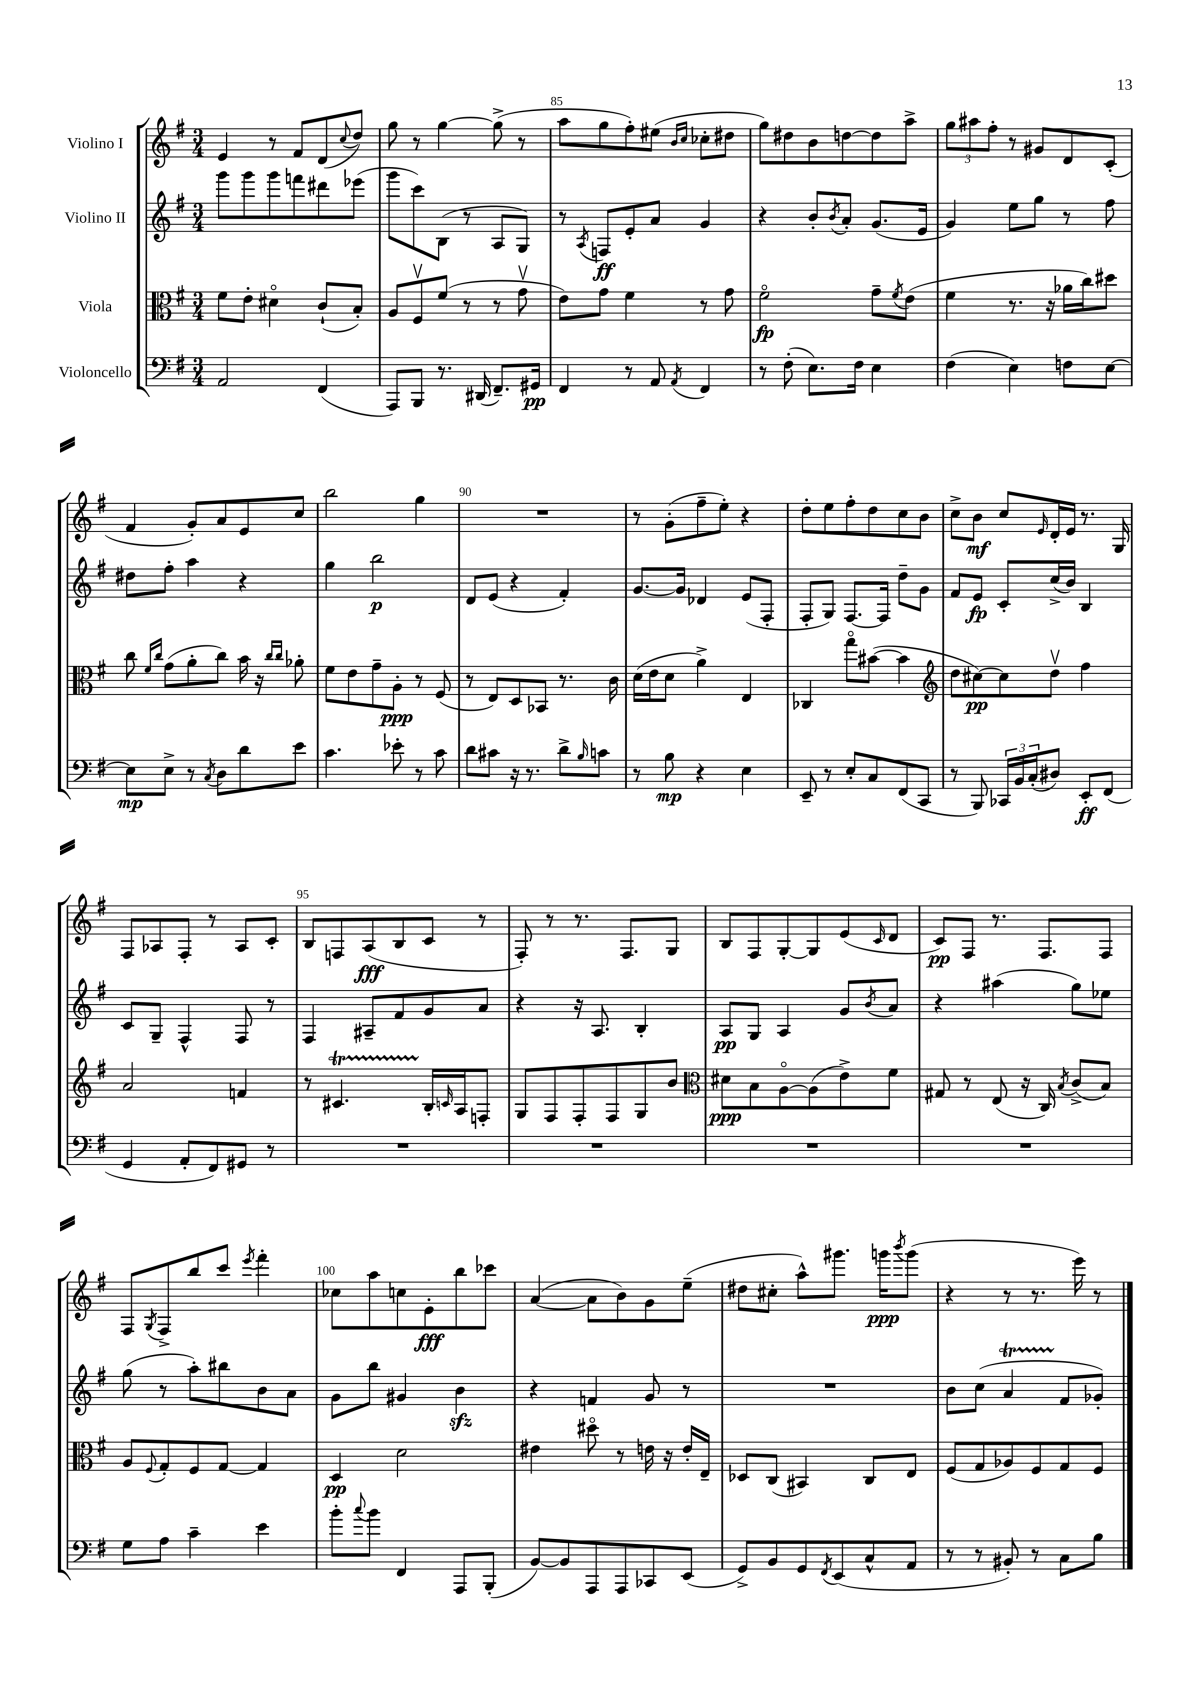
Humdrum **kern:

**kern	**dynam	**kern	**dynam	**kern	**dynam	**kern	**dynam
*part4	*part4	*part3	*part3	*part2	*part2	*part1	*part1
*staff4	*staff4	*staff3	*staff3	*staff2	*staff2	*staff1	*staff1
*I"Violoncello	*	*I"Viola	*	*I"Violino II	*	*I"Violino I	*
*clefF4	*	*clefC3	*	*clefG2	*	*clefG2	*
*k[f#]	*	*k[f#]	*	*k[f#]	*	*k[f#]	*
*M3/4	*	*M3/4	*	*M3/4	*	*M3/4	*
=83	=83	=83	=83	=83	=83	=83	=83
2AA/	.	8f#\L	.	8ggg\L	.	4e/	.
.	.	8e'\J	.	8ggg\	.	.	.
.	.	4d#X\	.	8ggg\	.	8r	.
.	.	.	.	8fffn\	.	8f#/L	.
(4FF#/	.	(8c`/L	.	8ddd#X\	.	(8d/	.
.	.	.	.	.	.	8qqcc/	.
.	.	8B'/J)	.	(8eee-X\J	.	8dd/J)	.
=84	=84	=84	=84	=84	=84	=84	=84
8AAA/L)	.	8A/L	.	8ggg\L	.	8gg\	.
8BBB/J	.	8F#v/	.	8ccc\)	.	8r	.
8.r	.	(8f#/J	.	(8B\J	.	[4gg\	.
.	.	8r	.	8r	.	.	.
(16DD#X/	.	.	.	.	.	.	.
8.FF#~/L)	.	8r	.	8A/L	.	(8gg^\]	.
.	.	8gv\	.	8G/J)	.	8r	.
16GG#X/Jk	pp	.	.	.	.	.	.
=85	=85	=85	=85	=85	=85	=85	=85
4FF#/	.	8e\L)	.	8r	.	8aa\L	.
.	.	.	.	8qA/	.	.	.
.	.	8g\J	.	8Fn/L	ff	8gg\	.
8r	.	4f#\	.	8e'/	.	8ff#'\)	.
8AA/	.	.	.	8a/J	.	(8ee#X\J	.
.	.	.	.	.	.	16qqb/LL	.
8qAA/	.	.	.	.	.	16qqcc/JJ	.
4FF#/	.	8r	.	4g/	.	8cc-X'\L	.
.	.	8g\	.	.	.	8dd#X\J	.
=86	=86	=86	=86	=86	=86	=86	=86
8r	.	2f#\	fp	4r	.	8gg\L)	.
(8F#'\	.	.	.	.	.	8dd#X\	.
8.E\L)	.	.	.	8b'/L	.	8b\	.
.	.	.	.	8qb/	.	.	.
.	.	.	.	8a'/J	.	[8ddn\	.
16F#\Jk	.	.	.	.	.	.	.
4E\	.	8g~\L	.	(8.g/L	.	8dd\]	.
.	.	8qf#/	.	.	.	.	.
.	.	(8e\J	.	.	.	8aa^\J	.
.	.	.	.	16e/Jk	.	.	.
=87	=87	=87	=87	=87	=87	=87	=87
(4F#\	.	4f#\	.	4g/)	.	12gg\L	.
.	.	.	.	.	.	12aa#X\	.
.	.	.	.	.	.	12ff#'\J	.
4E\)	.	8.r	.	8ee\L	.	8r	.
.	.	.	.	8gg\J	.	8g#X/L	.
.	.	16r	.	.	.	.	.
8Fn\L	.	16a-X\LL	.	8r	.	8d/	.
.	.	16cc\J)	.	.	.	.	.
[8E\J	.	8dd#X\J	.	8ff#\	.	(8c'/J	.
!!LO:LB:g=z
=88	=88	=88	=88	=88	=88	=88	=88
8E\L]	mp	8cc\	.	8dd#X\L	.	4f#/	.
.	.	16qqf#/LL	.	.	.	.	.
.	.	16qqcc/JJ	.	.	.	.	.
8E^\J	.	(8g\L	.	8ff#'\J	.	.	.
8r	.	8a'\	.	4aa\	.	8g'/L)	.
8qC/	.	.	.	.	.	.	.
8D\L	.	8cc\J)	.	.	.	8a/	.
8d\	.	16b\	.	4r	.	8e/	.
.	.	16r	.	.	.	.	.
.	.	16qqcc/LL	.	.	.	.	.
.	.	16qqcc/JJ	.	.	.	.	.
8e\J	.	8a-X'\	.	.	.	8cc/J	.
=89	=89	=89	=89	=89	=89	=89	=89
4.c\	.	8f#\L	.	4gg\	.	2bb\	.
.	.	8e\	.	.	.	.	.
.	.	8g~\	.	2bb\	p	.	.
8e-X'\	.	8A'\J	ppp	.	.	.	.
8r	.	8r	.	.	.	4gg\	.
8c\	.	(8F#/	.	.	.	.	.
=90	=90	=90	=90	=90	=90	=90	=90
8d\L	.	8r	.	8d/L	.	2.r	.
8c#X\J	.	8E/L)	.	(8e/J	.	.	.
16r	.	8D/	.	4r	.	.	.
8.r	.	.	.	.	.	.	.
.	.	8BB-X/J	.	.	.	.	.
8d^\L	.	8.r	.	4f#'/)	.	.	.
16qqB/	.	.	.	.	.	.	.
8cn\J	.	.	.	.	.	.	.
.	.	16c\	.	.	.	.	.
=91	=91	=91	=91	=91	=91	=91	=91
8r	.	(16d\LL	.	[8.g/L	.	8r	.
.	.	16e\J	.	.	.	.	.
8B\	mp	8d\J	.	.	.	(8g'\L	.
.	.	.	.	16g/Jk]	.	.	.
4r	.	4a^\)	.	4d-X/	.	8ff#~\	.
.	.	.	.	.	.	8ee'\J)	.
4E\	.	4E/	.	(8e/L	.	4r	.
.	.	.	.	8F#'/J	.	.	.
=92	=92	=92	=92	=92	=92	=92	=92
8EE~/	.	4C-X/	.	8F#'/L	.	8dd'\L	.
8r	.	.	.	8G/J)	.	8ee\	.
8E'/L	.	8gg\L	.	[8.F#/L	.	8ff#'\	.
8C/	.	([8b#X\J	.	.	.	8dd\	.
.	.	.	.	16F#/Jk]	.	.	.
(8FF#/	.	4b#\]	.	8dd~\L	.	8cc\	.
8CC/J	.	.	.	8g\J	.	8b\J	.
=93	=93	=93	=93	=93	=93	=93	=93
*	*	*clefG2	*	*	*	*	*
8r	.	8dd\L	.	8f#/L	.	8cc^\L	.
8BBB/)	.	[8cc#X\)	pp	8e/J	fp	8b\J	mf
24CC-X/LL	.	8cc#\]	.	8c'/L	.	8cc/L	.
24BB/	.	.	.	.	.	.	.
(24C'/J	.	.	.	.	.	.	.
.	.	.	.	.	.	16qqe/	.
8D#X/J)	.	8ddv\J	.	(16cc^/L	.	16d'/L	.
.	.	.	.	16b/JJ)	.	16e/JJ	.
8EE'/L	ff	4ff#\	.	4B/	.	8.r	.
(8FF#/J	.	.	.	.	.	.	.
.	.	.	.	.	.	16G/	.
!!LO:LB:g=z
=94	=94	=94	=94	=94	=94	=94	=94
4GG/	.	2a/	.	8c/L	.	8F#/L	.
.	.	.	.	8G~/J	.	8A-X/	.
8AA'/L	.	.	.	4F#^^/	.	8F#'/J	.
8FF#/)	.	.	.	.	.	8r	.
8GG#X/J	.	4fn/	.	8F#/	.	8A-/L	.
8r	.	.	.	8r	.	8c'/J	.
=95	=95	=95	=95	=95	=95	=95	=95
2.r	.	8r	.	4F#/	.	8B/L	.
.	.	4.c#Xt/	.	.	.	8Fn/	.
.	.	.	.	8A#X~/L	.	(8A/	fff
.	.	.	.	8f#/	.	8B/	.
.	.	16B'/LL	.	8g/	.	8c/J	.
.	.	16qqcn/	.	.	.	.	.
.	.	16A/J	.	.	.	.	.
.	.	8Fn'/J	.	8a/J	.	8r	.
=96	=96	=96	=96	=96	=96	=96	=96
2.r	.	8G/L	.	4r	.	8F#'/)	.
.	.	8F#/	.	.	.	8r	.
.	.	8F#'/	.	16r	.	8.r	.
.	.	.	.	8.A/	.	.	.
.	.	8F#/	.	.	.	.	.
.	.	.	.	.	.	8.F#/L	.
.	.	8G/	.	4B'/	.	.	.
.	.	8b/J	.	.	.	8G/J	.
=97	=97	=97	=97	=97	=97	=97	=97
*	*	*clefC3	*	*	*	*	*
2.r	.	8d#X\L	ppp	8A/L	pp	8B/L	.
.	.	8B\	.	8G/J	.	8F#/	.
.	.	[8A\	.	4A/	.	[8G'/	.
.	.	(8A\]	.	.	.	8G/]	.
.	.	8e^\)	.	8g/L	.	(8e/	.
.	.	.	.	8qb/	.	16qqc/	.
.	.	8f#\J	.	8a/J	.	8d/J	.
=98	=98	=98	=98	=98	=98	=98	=98
2.r	.	8G#X/	.	4r	.	8c/L)	pp
.	.	8r	.	.	.	8F#/J	.
.	.	(8E/	.	(4aa#X\	.	8.r	.
.	.	16r	.	.	.	.	.
.	.	16C/)	.	.	.	8.F#/L	.
.	.	8qB/	.	.	.	.	.
.	.	(8c^/L	.	8gg\L)	.	.	.
.	.	8B/J)	.	8ee-X\J	.	8F#/J	.
!!LO:LB:g=z
=99	=99	=99	=99	=99	=99	=99	=99
8G\L	.	8A/L	.	(8gg\	.	8F#/L	.
.	.	8qqF#/	.	.	.	8qG/	.
8A\J	.	8G'/	.	8r	.	8F#^/	.
4c~\	.	8F#/	.	8aa'\L)	.	8bb/	.
.	.	[8G/J	.	8bb#X\	.	8ccc/J	.
.	.	.	.	.	.	8qeee/	.
4e\	.	4G/]	.	8b\	.	4fff#'\	.
.	.	.	.	8a\J	.	.	.
=100	=100	=100	=100	=100	=100	=100	=100
8b'\L	.	4D/	pp	8g\L	.	8cc-X\L	.
8qqcc/	.	.	.	.	.	.	.
8b\J	.	.	.	8bb\J	.	8aa\	.
4FF#/	.	2d\	.	4g#X/	.	8ccn\	.
.	.	.	.	.	.	8e'\	fff
8AAA/L	.	.	.	4bzz\	.	8bb\	.
(8BBB'/J	.	.	.	.	.	8ccc-X\J	.
=101	=101	=101	=101	=101	=101	=101	=101
[8BB/L)	.	4e#X\	.	4r	.	([4a/	.
8BB/]	.	.	.	.	.	.	.
8AAA/	.	8dd#X\	.	4fn/	.	8a\L]	.
8AAA/	.	8r	.	.	.	8b\)	.
8CC-X/	.	16en\	.	8g/	.	8g\	.
.	.	16r	.	.	.	.	.
(8EE/J	.	16e'/LL	.	8r	.	(8ee~\J	.
.	.	16E~/JJ	.	.	.	.	.
=102	=102	=102	=102	=102	=102	=102	=102
8GG^/L)	.	8D-X/L	.	2.r	.	8dd#X\L	.
8BB/	.	(8C/J	.	.	.	8cc#X'\J	.
8GG/	.	4BB#X/)	.	.	.	8aa^^\L)	.
8qFF#/	.	.	.	.	.	.	.
(8EE/	.	.	.	.	.	8.ggg#X\J	.
8C^^/	.	8C/L	.	.	.	.	.
.	.	.	.	.	.	16gggn\KL	ppp
.	.	.	.	.	.	8qbbb/	.
8AA/J	.	8E/J	.	.	.	(8ggg\J	.
=103	=103	=103	=103	=103	=103	=103	=103
8r	.	(8F#/L	.	8b\L	.	4r	.
8r	.	8G/	.	(8cc\J	.	.	.
8BB#X'/)	.	8A-X/)	.	4aT/	.	8r	.
8r	.	8F#/	.	.	.	8.r	.
8C\L	.	8G/	.	8f#/L	.	.	.
.	.	.	.	.	.	16eee\)	.
8B\J	.	8F#/J	.	8g-X'/J)	.	8r	.
==	==	==	==	==	==	==	==
*-	*-	*-	*-	*-	*-	*-	*-
